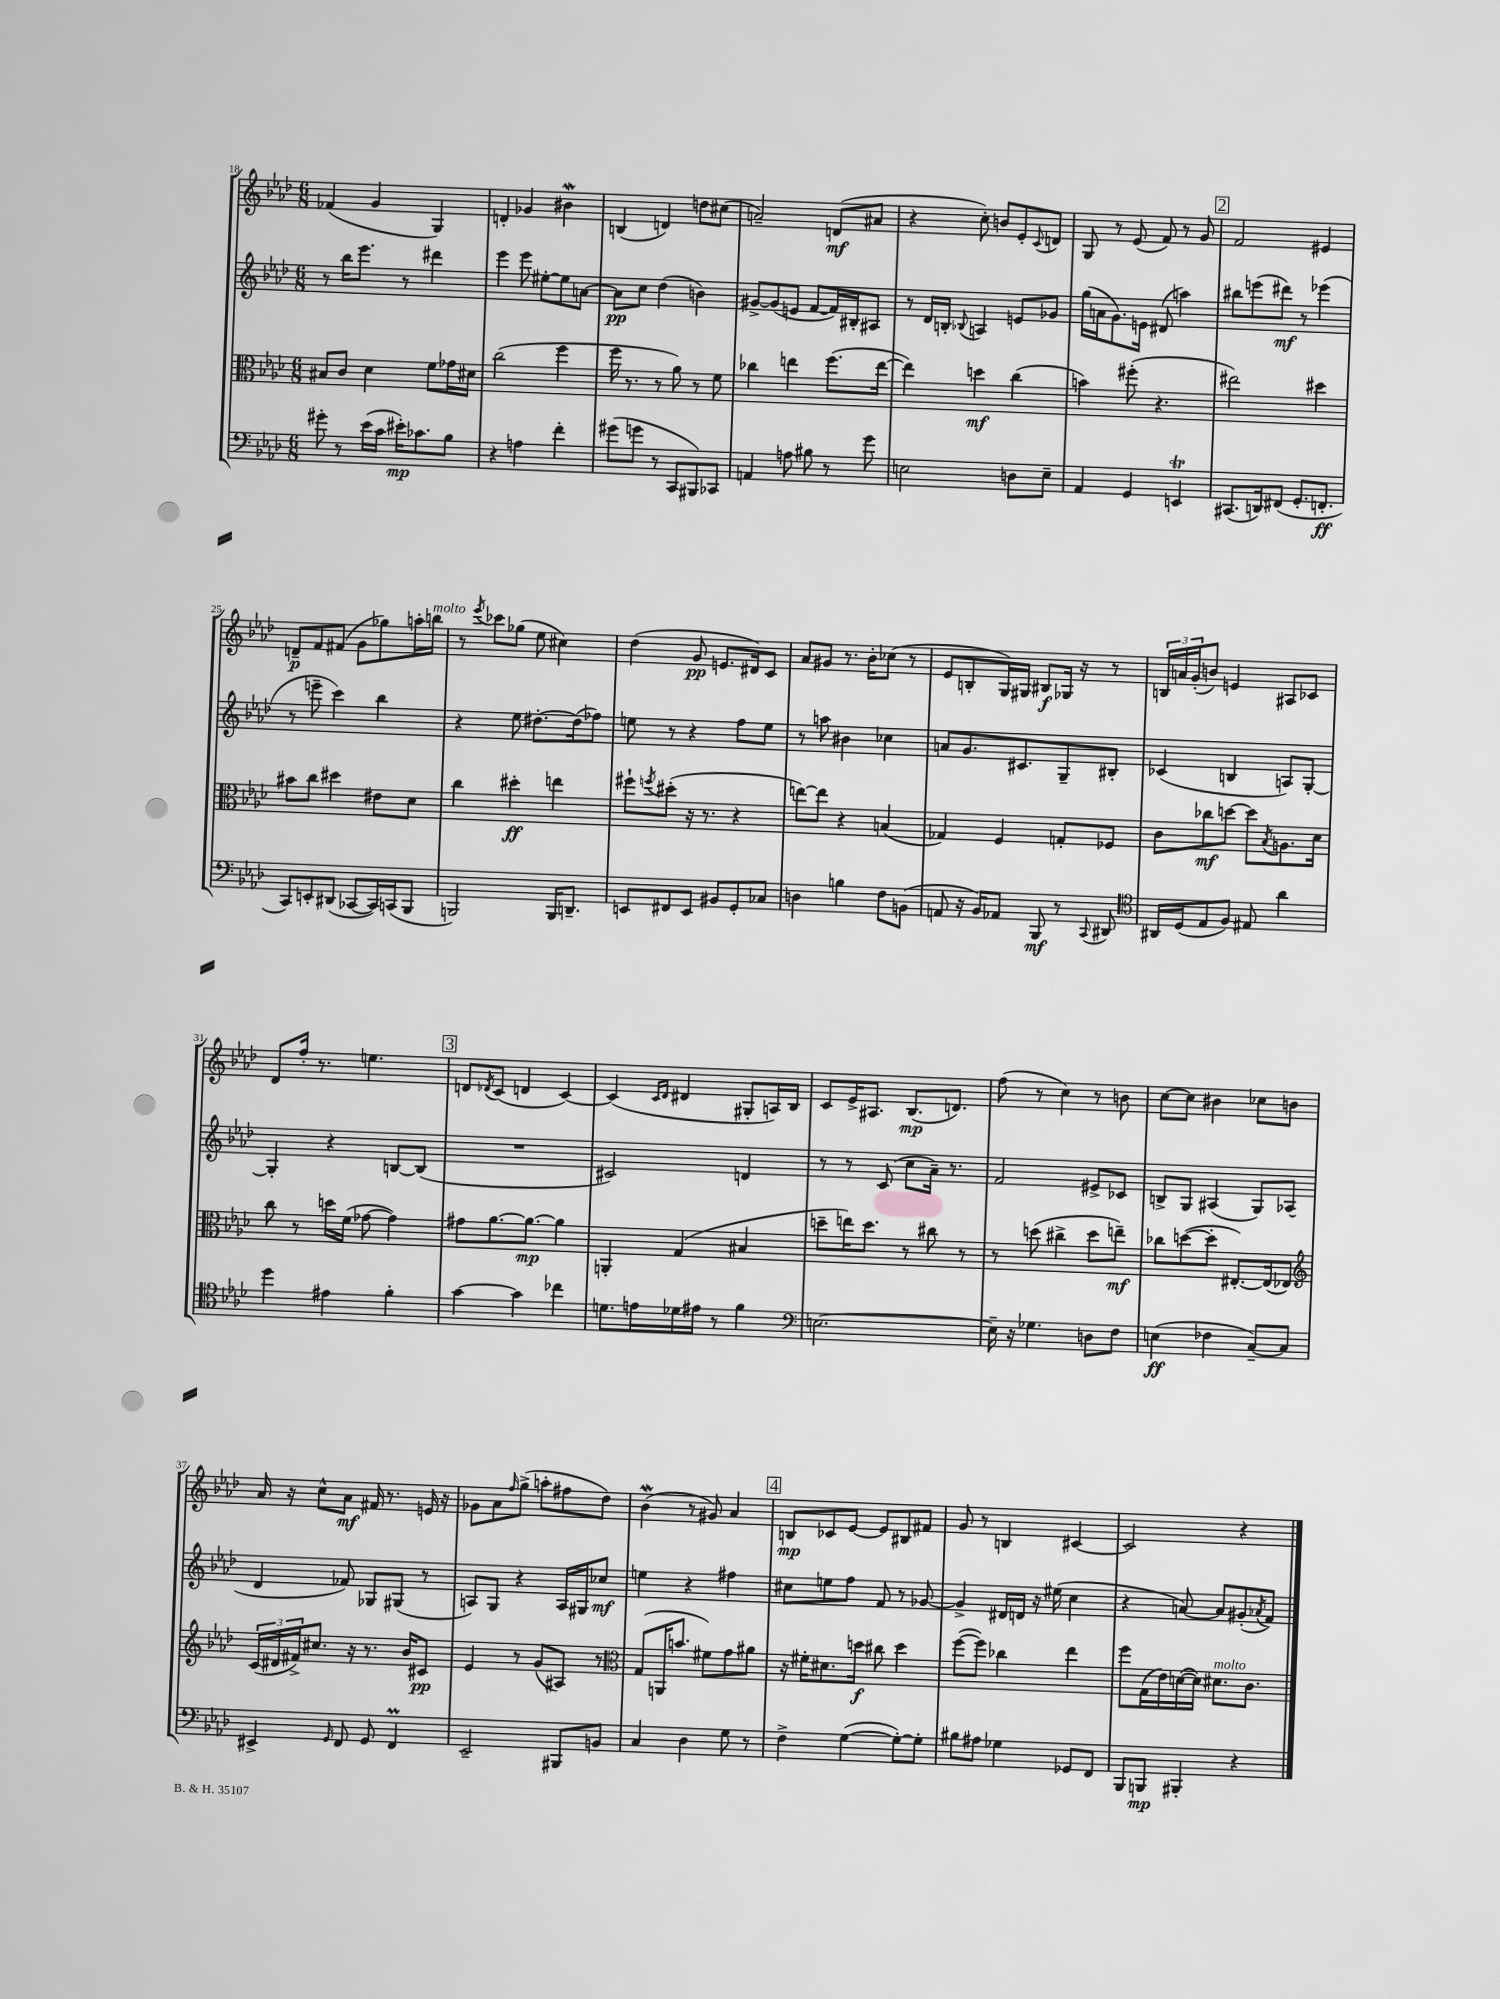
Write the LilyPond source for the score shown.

<<
\new StaffGroup <<
\new Staff = "s0" {
    \clef treble \key aes \major \numericTimeSignature \time 6/8
    fes'4( g'4 g4) |
    d'4-. ges'4 bis'4\mordent |
    b4( d'4) d''8 cis''8( |
    a'2--) d'8\mf( ais'8 |
    r4 c''8-.) b'8 ees'8-. \appoggiatura { c'8 } d'8 |
    g8 r8 ees'8( f'8) r8 g'8 |
    \mark \markup { \box "2" } f'2 eis'4 |
    d'8--\p f'8 fis'8( g'8 ges''8) a''16-. b''16^\markup { \italic "molto" } |
    r8 \acciaccatura { ees'''8 } ces'''8 ges''8( ees''8 cis''4) |
    des''4( g'8\pp e'8. dis'16) c'8 |
    aes'8 gis'8 r8. bes'16-. ces''8( r8 |
    ees'8 b8-. g16) gis16 bis8\f ges16 r16 r8 |
    \tuplet 3/2 { b16 a'16 g'16-.( } b'8) e'4 ais8 ces'8 |
    des'8 f''16-. r8. e''4. |
    \mark \markup { \box "3" } d'8 \acciaccatura { des'8 } c'8( d'4 c'4~) |
    c'4( \grace { c'16 des'16 } dis'4 gis8-. a16) bes16 |
    c'8 ees'16-> ais8. bes8.\mp( d'8.) |
    f''8( r8 c''4) r8 b'8 |
    c''8~ c''8 bis'4 ces''8 b'8 |
    aes'16 r16 c''8-^ aes'8\mf fis'16 r8. e'16 r16 |
    ges'8 aes'8 \grace { f''16 } g''8->( a''8-. fis''8 des''8) |
    bes'4\mordent( r8 gis'8) aes'4 |
    \mark \markup { \box "4" } b8\mp ces'8 ees'8~ ees'8 bis8 fis'8 |
    g'8 r8 b4 cis'4~ |
    cis'2 r4 \bar "|." |
}
\new Staff = "s1" {
    \clef treble \key aes \major \numericTimeSignature \time 6/8
    r8 bes''16 ees'''8. r8 dis'''4 |
    ees'''4 ees'''8 eis''8~-. eis''8 a'8~ |
    a'8\pp c''8 des''4( b'4) |
    gis'8~-> gis'8( e'8 f'8~ f'16) bis16-. ais8 |
    r8 des'16 b16-. \appoggiatura { bes8 } a4 e'8 ges'8 |
    g''16( a'16 g'8.) e'16 dis'8( a''4) |
    \mark \markup { \box "2" } bis''8 e'''8( dis'''8\mf) r8 ees'''4( |
    r8 e'''8-- c'''4) bes''4 |
    r4 ees''8 dis''8.~-. dis''16( fes''8) |
    e''8 r8 r4 f''8 e''8 |
    r8 a''8 bis'4 ces''4 |
    a'8 g'8. cis'8. g8-- bis8-. |
    ces'4( b4 a8) g8~-. |
    g4-. r4 b8~ b8( |
    \mark \markup { \box "3" } R2. |
    cis'2) d'4 |
    r8 r8 c'8( c''8 aes'16--) r8. |
    f'2 eis'8-> ces'8 |
    b8-> g8 ais4( g8) aes8( |
    des'4 fes'8) ges8 gis8( r8 |
    a8) g8 r4 a16 gis16 ces''8\mf |
    e''4 r4 fis''4 |
    \mark \markup { \box "4" } cis''8 e''8 f''8 f'8 r8 ges'8~ |
    ges'4-> dis'16 d'16 r16 eis''16( c''4 |
    r4 a'8~) a'8 gis'8-.( \acciaccatura { aes'8 } f'8) \bar "|." |
}
\new Staff = "s2" {
    \clef alto \key aes \major \numericTimeSignature \time 6/8
    bis8 c'8 des'4 f'8 ges'16 dis'16 |
    c''2( f''4 |
    f''16 r8. r8 aes'8) r8 f'8 |
    ces''4 e''4 f''8.( e''16~ |
    e''4) d''4\mf c''4( |
    b'4) fis''8-.( r4. |
    \mark \markup { \box "2" } eis''2) dis''4 |
    bis'8 c''8 dis''4 eis'8 des'8 |
    c''4 dis''4-.\ff e''4 |
    fis''8-! \acciaccatura { f''8 } dis''8-.( r16 r8. r4 |
    e''8~) e''8 r4 b4( |
    ges4) f4 g8-. fes8 |
    c'8 ces''8\mf d''8~ d''8 \acciaccatura { bes8 } a8. des'16 |
    c''8 r8 d''16 f'16( ges'8~ ges'4) |
    \mark \markup { \box "3" } gis'8 aes'8.~ aes'8.~\mp aes'4 |
    a,4-. g4( bis4 |
    d''8-- e''16) d''8. r8 cis''8 r8 |
    r8 d''8( cis''4-> d''8 e''8--\mf) |
    ces''8 d''8~( d''8-. eis8.~-.) eis16( ees8) |
    \clef treble \tuplet 3/2 { c'16( dis'16 fis'16->) } cis''8. r16 r8. bes'16 cis'8\pp |
    ees'4 r8 g'8( ais8) r8 |
    \clef alto g8( a,16 b'8. fis'8) g'8 ais'8 |
    \mark \markup { \box "4" } r16 fis'16-. dis'8. d''16\f cis''8 d''4 |
    f''8~( f''8) ces''4 ees''4 |
    f''8 g16( ees'16) d'16~( d'16) dis'8.^\markup { \italic "molto" } c'8. \bar "|." |
}
\new Staff = "s3" {
    \clef bass \key aes \major \numericTimeSignature \time 6/8
    gis'8-. r8 ees'16( c'16 eis'16-.\mp) ces'8. bes8 |
    r4 a4 f'4-. |
    gis'8( g'8 r8 c,8 bis,,8) ces,8 |
    a,4 a8 bis8 r8 g'8 |
    e2 d8 e8-- |
    aes,4 g,4 e,4\trill |
    \mark \markup { \box "2" } cis,8.( d,16) fis,8( g,8.-. f,8.-.\ff |
    c,8) e,8-. dis,8( ces,8~ ces,16) c,16( bes,,8 |
    b,,2) b,,16 d,8.-- |
    e,8 fis,8 e,8 bis,8 g,8-. ces8 |
    d4 b4 f8 b,8( |
    a,8 r16 bes,16) aes,8 bes,,8\mf r8 \appoggiatura { c,8 } dis,8 |
    \clef tenor ais,16 des16( ees8 f8) eis8 aes'4 |
    des''4 eis'4 f'4-. |
    \mark \markup { \box "3" } g'4~ g'4 ces''4 |
    d'8. e'16 des'16 eis'16 r8 f'4 |
    \clef bass e2.~ |
    e16-- r16 ges4. d8 f8 |
    e4\ff( fes4 c8~--) c8 |
    eis,4-> \grace { g,16 } f,8 g,8 f,4\prall |
    ees,2-- bis,,8 b,8 |
    c4 des4 g8 r8 |
    \mark \markup { \box "4" } f4-> g4~( g8~-.) g8-. |
    bis8 ais8 ges4 ges,8 f,8 |
    bes,,8 b,,8\mp bis,,4-. r4 \bar "|." |
}
>>
>>
\layout { \context { \Score currentBarNumber = #18 } }
